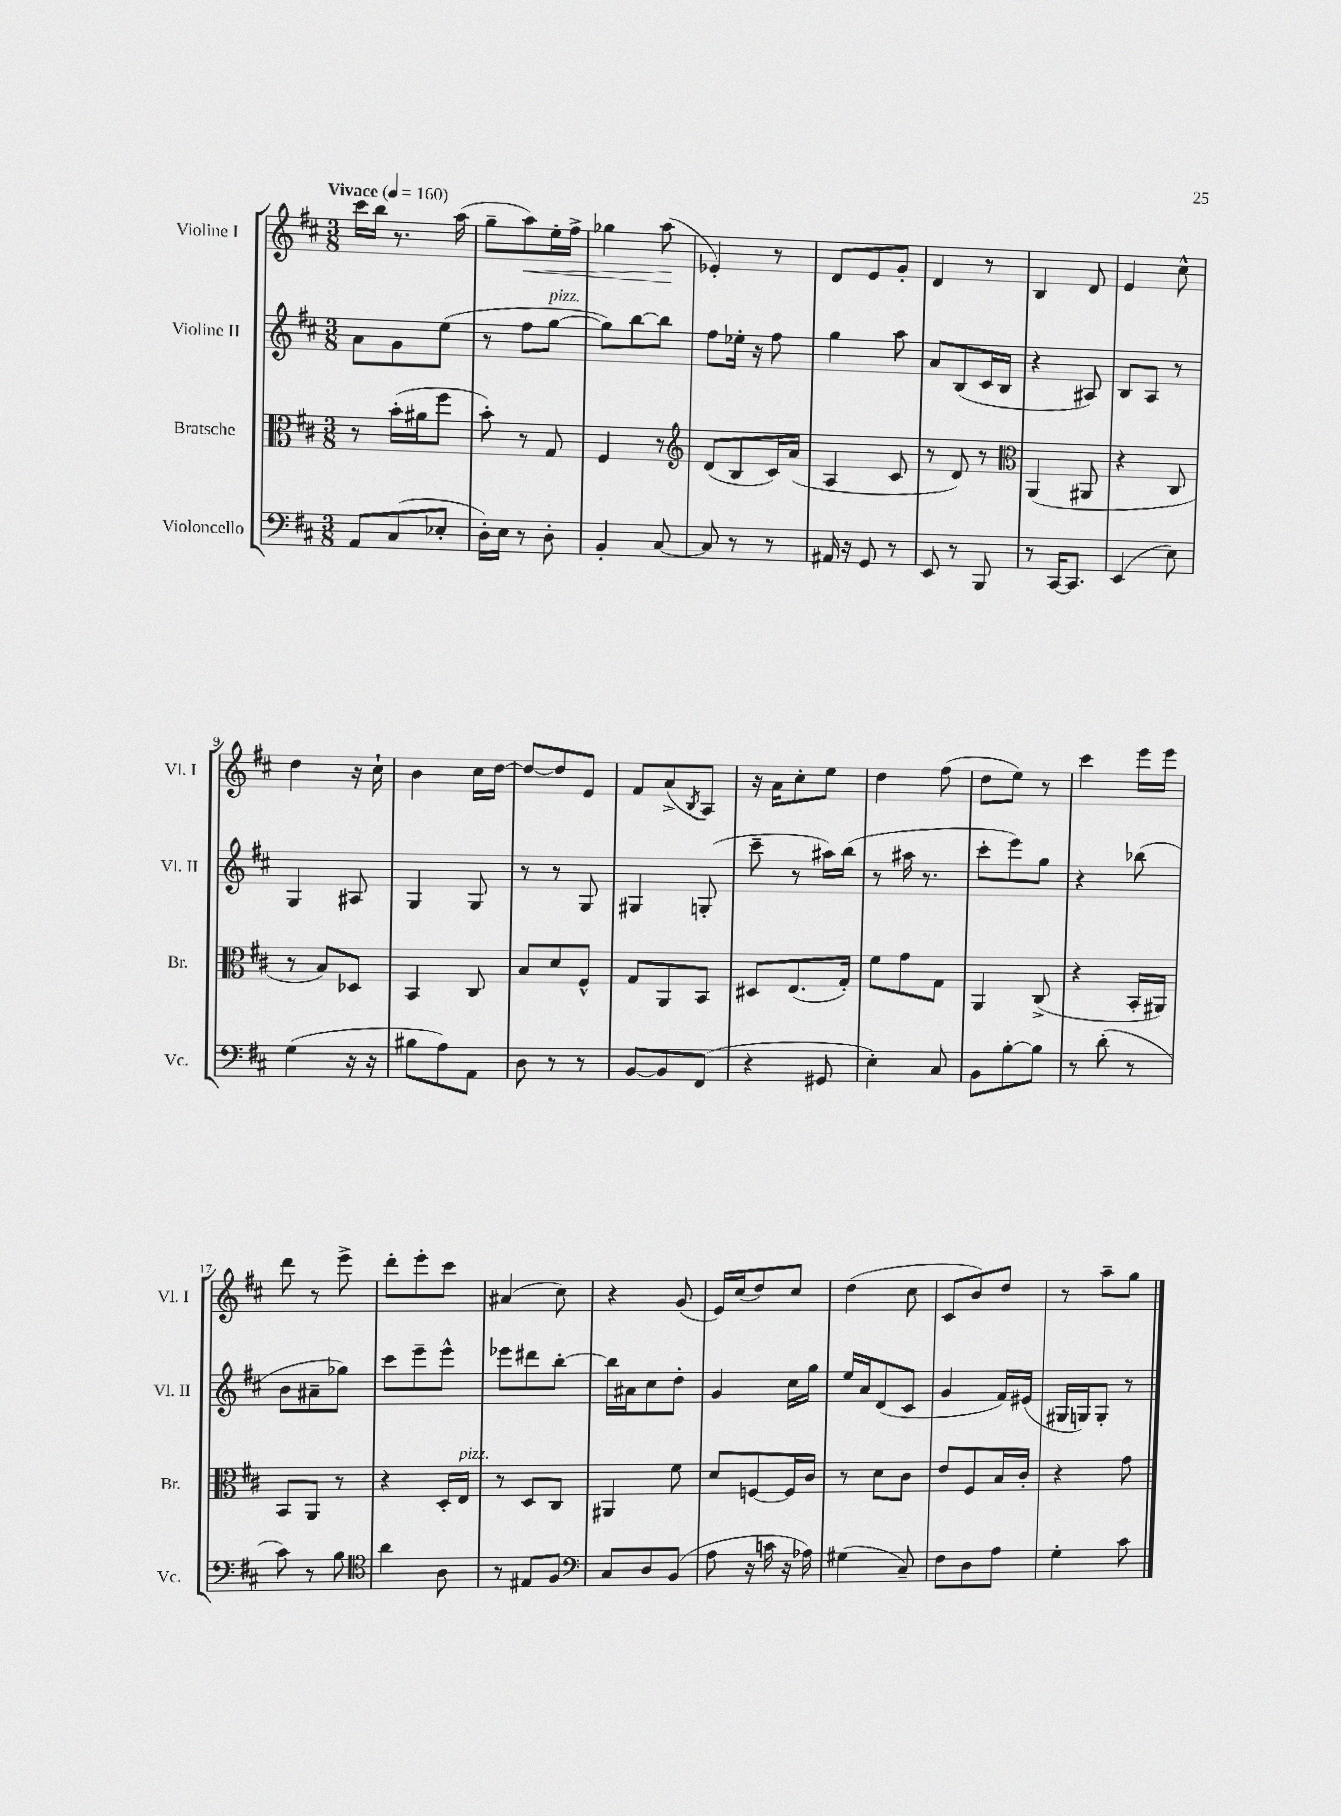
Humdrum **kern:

**kern	**kern	**kern	**kern
*staff4	*staff3	*staff2	*staff1
*clefF4	*clefC3	*clefG2	*clefG2
*k[f#c#]	*k[f#c#]	*k[f#c#]	*k[f#c#]
*M3/8	*M3/8	*M3/8	*M3/8
*MM160	*MM160	*MM160	*MM160
8AA/L	8r	8a\L	16ccc#\LL
.	.	.	16bb\JJ
(8C#/	(16b'\LL	8g\	8.r
.	16a#\J	.	.
8E-'/J	8ff#\J	(8ee\J	.
.	.	.	(16aa\
=	=	=	=
16D'\LL)	8b'\)	8r	8gg~\L
16E\JJ	.	.	.
8r	8r	8ff#\L	8aa\)
8D'\	8G/	[8gg\J	16ee'\L
.	.	.	16ff#^\JJ
=	=	=	=
4BB'/	4F#/	8gg\]L)	4gg-\
.	.	[8bb\	.
[8C#/	8r	8bb\]J	(8aa\
=	=	=	=
*	*clefG2	*	*
8C#/]	(8d/L	8ff#\L	4e-'/)
8r	8B/	16ee-'\Jk	.
.	.	16r	.
8r	16c#/L)	8ff#\	8r
.	(16a/JJ	.	.
=	=	=	=
16AA#/	4A/	4gg\	8d/L
16r	.	.	.
8GG/	.	.	8e/
8r	8c#/	8aa\	8g'/J
=	=	=	=
8EE/	8r	8a/L	4d/
8r	8d/)	(8B/	.
8BBB/	8r	16c#/L	8r
.	.	16B/JJ	.
=	=	=	=
*	*clefC3	*	*
8r	(4AA/	4r	4B/
[16CC#/LK	.	.	.
8.CC#/]J	.	.	.
.	8AA#/	8A#/)	8d/
=	=	=	=
(4EE/	4r	8B/L	4e/
.	.	8A/J	.
8E\)	8C#/	8r	8cc#^^\
=	=	=	=
(4G\	8r	4G/	4dd\
.	8B/L)	.	.
16r	8D-/J	8A#/	16r
16r	.	.	16cc#`\
=	=	=	=
8B#\L	4BB/	4G/	4b\
8A\)	.	.	.
8AA\J	8C#/	8G/	16cc#\LL
.	.	.	[16dd\JJ
=	=	=	=
8D\	8B/L	8r	8dd/_L
8r	8d/	8r	8dd/]
8r	8F#^^/J	8G/	8e/J
=	=	=	=
[8BB/L	8G/L	4G#/	8f#/L
8BB/]	8AA/	.	(8a^/
.	.	.	8qB/
(8FF#/J	8BB/J	(8G'/	8A/J)
=	=	=	=
4r	8D#/L	8ccc#~\	16r
.	.	.	16a\LK
.	(8.E/	8r	8cc#'\
8GG#/	.	16aa#\LL)	8ee\J
.	16G'/Jk)	(16bb\JJ	.
=	=	=	=
4E'\)	8f#\L	8r	4dd\
.	8g\	16aa#\	.
.	.	8.r	.
8C#/	8G\J	.	(8ff#\
=	=	=	=
8BB\L	4AA/	8ccc#'\L	8dd\L
[8B'\	.	8eee\)	8ee\J)
8B\]J	(8C#^/	8gg\J	8r
=	=	=	=
8r	4r	4r	4ccc#\
(8d'\	.	.	.
8r	16BB'/LL	(8bb-\	16eee\LL
.	16AA#/JJ)	.	16eee\JJ
=	=	=	=
8c#\)	8BB/L	8b\L	8ddd\
8r	8AA/J	8a#~\	8r
8B\	8r	8gg-\J)	8eee^\
=	=	=	=
*clefC4	*	*	*
4a\	4r	8ccc#\L	8ddd'\L
.	.	8eee~\	8eee'\
8A\	16D'/LL	8eee^^\J	8ccc#\J
.	16E/JJ	.	.
=	=	=	=
8r	8r	8eee-\L	(4a#/
8E#/L	8D/L	8ddd#\	.
8F#/J	8C#/J	[8bb'\J	8cc#\)
=	=	=	=
*clefF4	*	*	*
8C#/L	4AA#/	16bb\]LL	4r
.	.	16a#\J	.
8D/	.	8cc#\	.
(8BB/J	8f#\	8dd'\J	(8g/
=	=	=	=
8A\	8d/L	4g/	16e/LL)
.	.	.	(16cc#/J
16r	[8F/	.	8dd/)
16c\	.	.	.
16r	16F/]L	16cc#\LL	8cc#/J
16A-\)	16c#/JJ	16gg\JJ	.
=	=	=	=
(4G#\	8r	16ee/LL	(4dd\
.	.	16a/J	.
.	8d\L	(8d/	.
8C#~/)	8c#\J	8c#/J	8cc#\
=	=	=	=
8F#\L	8e/L	4g/	8c#/L
8D\	8F#/	.	8b/)
8A\J	16B/L	16f#/LL)	8dd/J
.	16c#'/JJ	(16e#/JJ	.
=	=	=	=
4G'\	4r	16G#/LL	8r
.	.	16G/J)	.
.	.	8G'/J	8aa~\L
8c#\	8g\	8r	8gg\J
==	==	==	==
*-	*-	*-	*-
